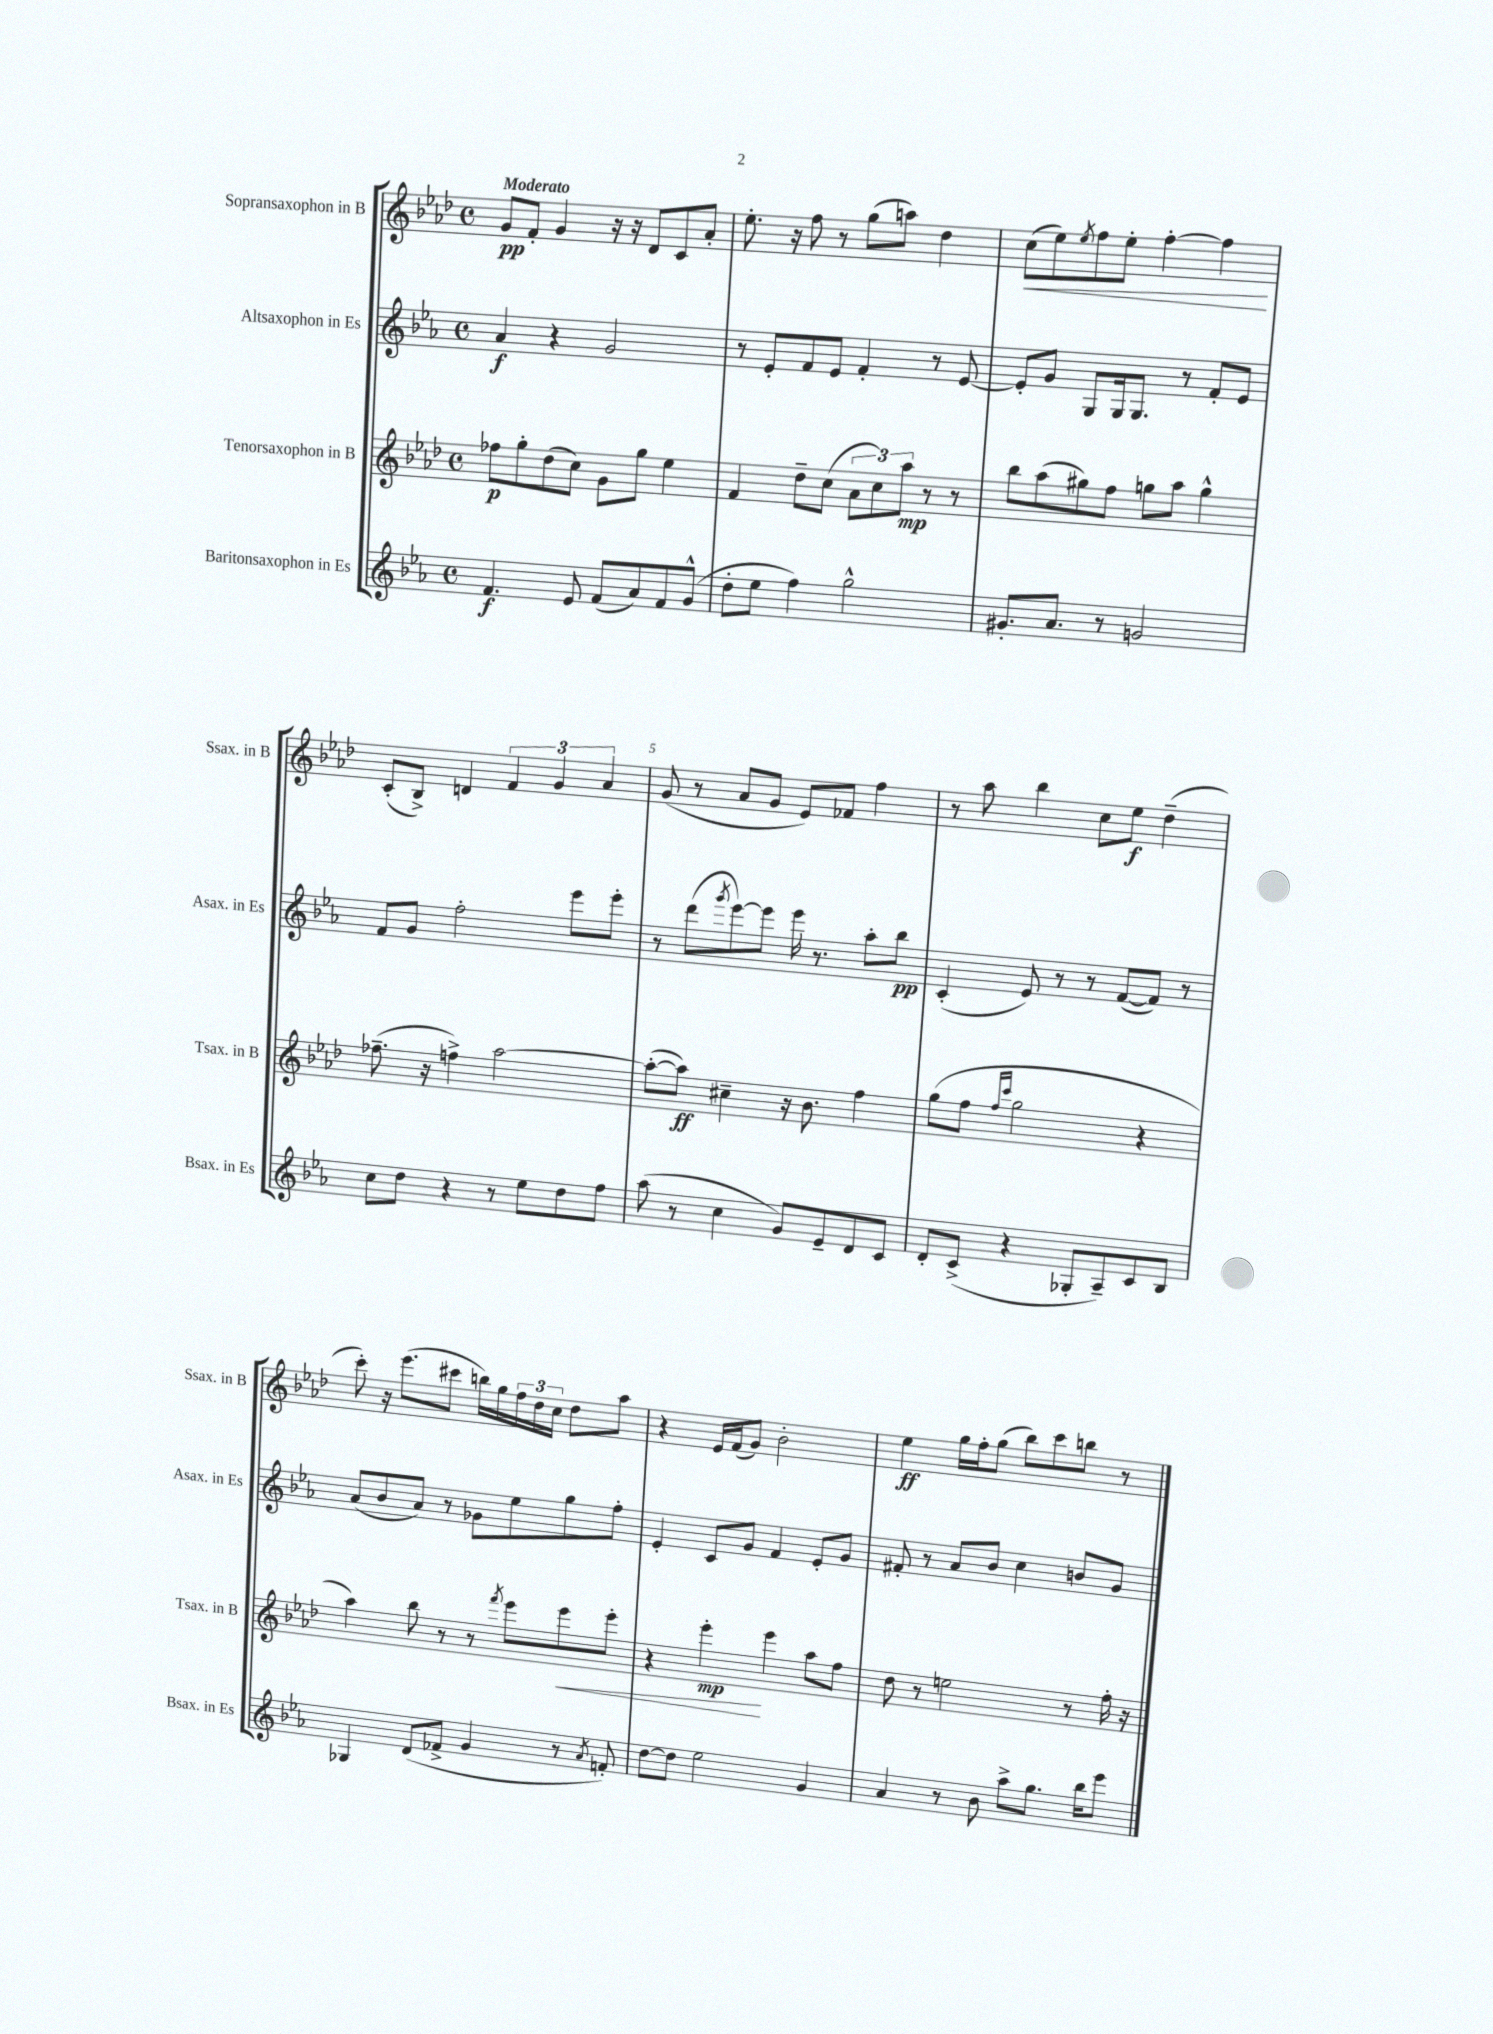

**kern	**kern	**kern	**kern
*staff4	*staff3	*staff2	*staff1
*clefG2	*clefG2	*clefG2	*clefG2
*k[b-e-a-]	*k[b-e-a-d-]	*k[b-e-a-]	*k[b-e-a-d-]
*M4/4	*M4/4	*M4/4	*M4/4
*met(c)	*met(c)	*met(c)	*met(c)
4.f/	8ff-\L	4a-/	8g/L
.	8gg'\	.	8f'/J
.	(8dd-\	4r	4g/
8e-/	8cc\J)	.	.
(8f/L	8g\L	2g/	16r
.	.	.	16r
8a-/)	8gg\J	.	8d-/L
8f/	4ee-\	.	8c/
(8g^^/J	.	.	8a-'/J
=	=	=	=
8dd'\L	4f/	8r	8.ee-'\
8ee-\J	.	8e-'/L	.
.	.	.	16r
4ff\)	8dd-~\L	8f/	8ff\
.	(8cc\J	8e-/J	8r
2gg^^\	12a-\L	4f'/	(8gg\L
.	12cc\)	.	.
.	.	.	8aa\J)
.	12aa-\J	.	.
.	8r	8r	4dd-\
.	8r	[8e-/	.
=	=	=	=
8.g#'/L	8bb-\L	8e-'/]L	(8cc\L
.	(8aa-\	8g/J	8ee-\)
8.a-/J	.	.	.
.	.	.	8qee-/
.	8gg#\)	8G/L	8ff\
8r	8ff\J	16G/k	8ee-'\J
.	.	8.G/J	.
2g/	8gg\L	.	[4ff'\
.	8aa-\J	8r	.
.	4gg^^\	8f'/L	4ff\]
.	.	8e-/J	.
=	=	=	=
8cc\L	(8.ff-~\	8f/L	(8c'/L
8dd\J	.	8g/J	8B-^/J)
.	16r	.	.
4r	4ff^\)	2ff'\	4d/
8r	[2aa-\	.	6f/
8ee-\L	.	.	.
.	.	.	6g/
8dd\	.	8eee-\L	.
.	.	.	6a-/
8ff\J	.	8eee-'\J	.
=	=	=	=
(8aa-\	(8aa-'\_L	8r	(8g/
8r	8aa-\]J)	(8ddd\L	8r
.	.	8qggg/	.
4cc\	4cc#~\	[8eee-\)	8a-/L
.	.	8eee-\]J	8g/J
8g/L)	16r	16eee-\	8e-/L)
.	8.b-\	8.r	.
8e-~/	.	.	8f-/J
8d/	4ff\	8aa-'\L	4ff\
8c/J	.	8bb-\J	.
=	=	=	=
8d'/L	(8gg\L	(4c'/	8r
(8c^/J	8ff\J	.	8aa-\
.	16qqff/LL	.	.
.	16qqccc/JJ	.	.
4r	2gg\	8e-/)	4bb-\
.	.	8r	.
8G-'/L	.	8r	8cc\L
8A-~/)	.	([8f/L	8ee-\J
8c/	4r	8f/]J)	(4dd-~\
8B-/J	.	8r	.
=	=	=	=
4G-/	4aa-\)	(8a-/L	8ccc'\)
.	.	8b-/	16r
.	.	.	(8.eee-\L
(8d/L	8bb-\	8a-/J)	.
8f-^/J	8r	8r	8ccc#\J
4g/	8r	8g-\L	16bb\LL)
.	.	.	16gg\
.	8qfff/	.	.
.	8eee-\L	8ee-\	24ff\
.	.	.	24dd-\
.	.	.	24cc\JJ
8r	8eee-\	8gg\	8dd-\L
8qa-/	.	.	.
8f'/)	8eee-'\J	8ff'\J	8aa-\J
=	=	=	=
[8dd\L	4r	4e-'/	4r
8dd\]J	.	.	.
2ee-\	4eee-'\	8c/L	16e-/LL
.	.	.	(16f/J
.	.	8g/J	8g/J)
.	4eee-\	4f/	2b-'\
4g/	8aa-\L	8e-'/L	.
.	8ff\J	8g/J	.
=	=	=	=
4a-/	8dd-\	8f#'/	4ee-\
.	8r	8r	.
8r	2ee\	8a-/L	16gg\LL
.	.	.	16ff'\J
8b-\	.	8b-/J	(8gg\J
8aa-^\L	.	4cc\	8bb-\L)
8.gg\J	.	.	8ccc\
.	8r	8b/L	8bb\J
16bb-\LK	.	.	.
8eee-\J	16ff'\	8g/J	8r
.	16r	.	.
==	==	==	==
*-	*-	*-	*-
